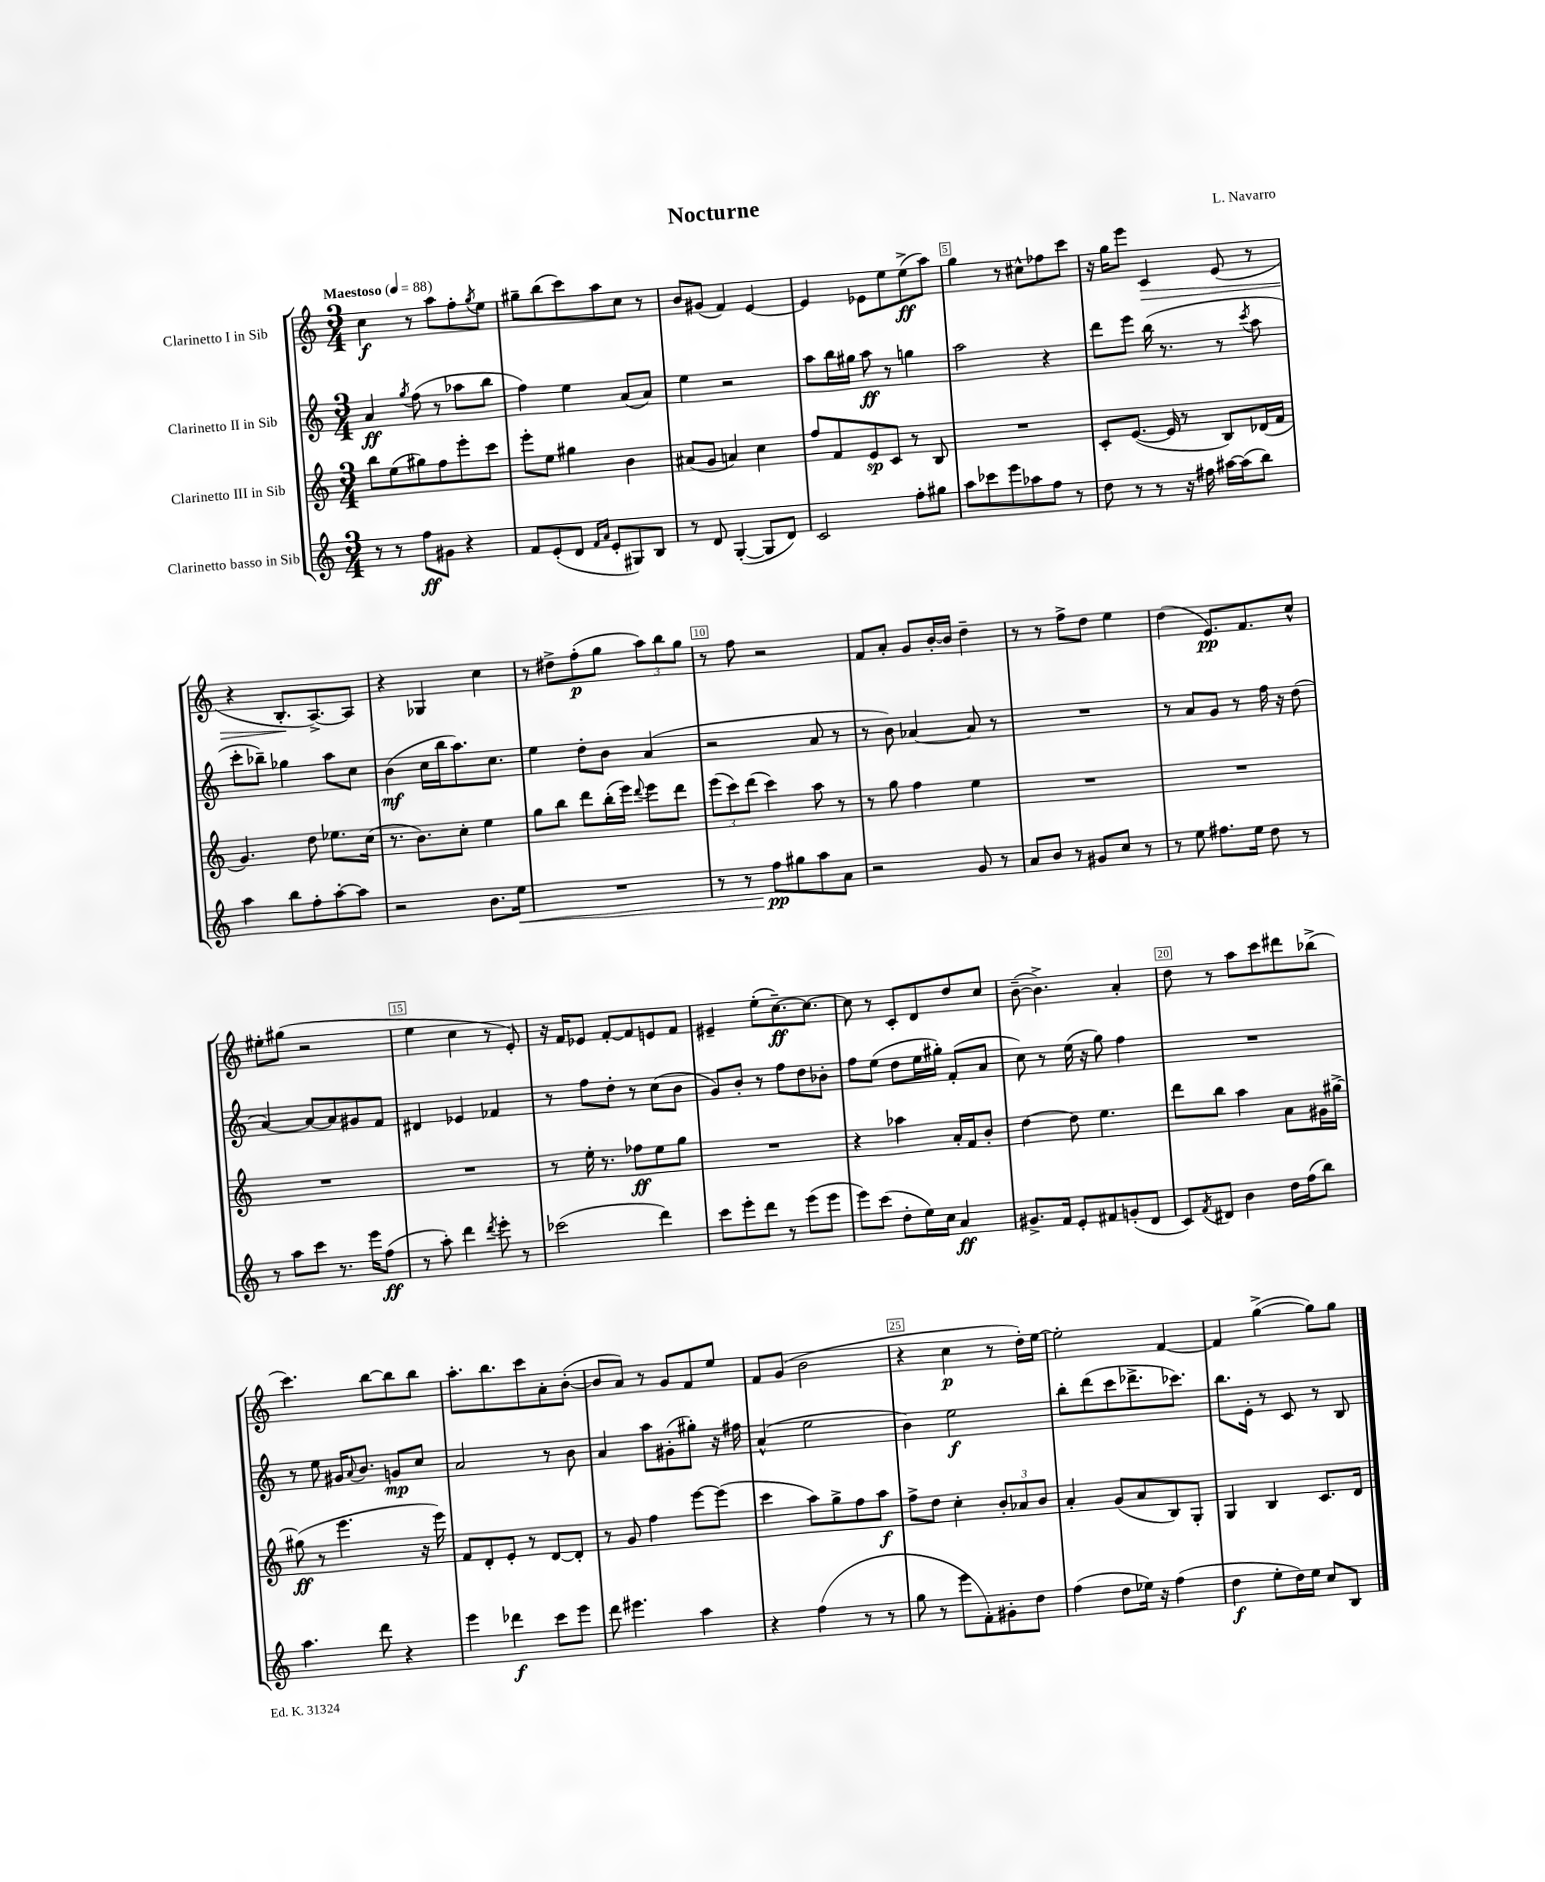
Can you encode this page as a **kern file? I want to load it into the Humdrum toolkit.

**kern	**kern	**kern	**kern
*staff4	*staff3	*staff2	*staff1
*clefG2	*clefG2	*clefG2	*clefG2
*k[]	*k[]	*k[]	*k[]
*M3/4	*M3/4	*M3/4	*M3/4
*MM88	*MM88	*MM88	*MM88
8r	8bb\L	4a/	4cc\
8r	(8ee\	.	.
.	.	8qgg/	.
8ff\L	8gg#\)	(8ff\	8r
8g#\J	8ff\	8r	8aa\L
4r	8eee'\	8aa-\L	8ff'\
.	.	.	8qgg/
.	8ccc\J	8bb\J	8ee\J
=	=	=	=
8f/L	8eee'\L	4ff\)	8gg#~\L
(8e'/	8ee\J	.	(8bb\
8d/J	4gg#\	4ee\	8ccc\)
16qqf/LL	.	.	.
16qqa/JJ	.	.	.
8e'/L	.	.	8aa\
8G#/)	4b\	(8a/L	8cc\J
8B/J	.	8a/J)	8r
=	=	=	=
8r	(8a#/L	4ee\	8b/L
8d/	8g/J	.	(8g#/J
([4G'/	4a/)	2r	4f/)
8G/]L	4cc\	.	[4e/
8d/J)	.	.	.
=	=	=	=
2c/	8ff/L	8aa\L	4e/]
.	8f/	16bb\L	.
.	.	16gg#\JJ	.
.	8e/	8aa\	8e-\L
.	8c/J	8r	8ee\
8ff'\L	8r	4gg\	(8ee^\
8gg#\J	8B/	.	8aa\J)
=	=	=	=
8aa\L	2.r	2aa\	4gg\
8ccc-\	.	.	.
8eee\	.	.	8r
8aa-\	.	.	8cc#^^\L
8ff\J	.	4r	8ff-\
8r	.	.	8ccc\J
=	=	=	=
8dd\	8c'/L	8ddd\L	16r
.	.	.	16gg\LK
8r	([8.e/J	8eee\J	8eee\J
8r	.	(16bb\	4c/
.	16e/]	8.r	.
16r	8r	.	.
16ff#\	.	.	.
[16aa#\LL	8B/L)	8r	(8e/
(16aa#\]J	.	.	.
.	.	8qccc/	.
8bb\J)	(16d-/L	8aa\	8r
.	16f/JJ	.	.
=	=	=	=
4aa\	4.g/)	8ccc'\L	4r
.	.	8bb-~\J)	.
8bb\L	.	4gg-\	8.B'/L
8ff'\	8dd\	.	.
.	.	.	[8.A^/)
[8aa'\	8.ee-\L	8aa\L	.
8aa\]J	.	8cc\J	8A/]J
.	(16cc\Jk	.	.
=	=	=	=
2r	8.r	(4b\	4r
.	8.b\L)	.	.
.	.	16cc\LL	4G-/
.	.	16bb\J	.
.	8cc'\J	8.aa\)	.
8.b\L	4ee\	.	4cc\
.	.	8.cc\J	.
16ee\Jk	.	.	.
=	=	=	=
2.r	8gg\L	4ee\	8r
.	8bb\J	.	8dd#^\L
.	8ddd\L	8dd'\L	(8ff'\
.	(16bb'\L	8b\J	8gg\J
.	16eee\JJ)	.	.
.	8qqddd/	.	.
.	8eee\L	(4a/	12aa\L)
.	.	.	12bb\
.	8ddd\J	.	.
.	.	.	12gg\J
=	=	=	=
8r	(12eee\L	2r	8r
.	12ccc\)	.	.
8r	.	.	8ff\
.	(12ddd\J	.	.
8ff\L	4ccc\)	.	2r
8gg#\	.	.	.
8aa\	8aa\	8a/	.
8a\J	8r	8r	.
=	=	=	=
2r	8r	8r	8f/L
.	8gg\	8b\)	8a'/J
.	4ff\	[4a-/	8g/L
.	.	.	[16b'/L
.	.	.	16b/]JJ
8g/	4ee\	8a-/]	4dd~\
8r	.	8r	.
=	=	=	=
8a/L	2.r	2.r	8r
8b/J	.	.	8r
8r	.	.	8ff^\L
8g#/L	.	.	8dd\J
8cc/J	.	.	4ee\
8r	.	.	.
=	=	=	=
8r	2.r	8r	(4dd\
8ee\	.	8a/L	.
8.ff#\L	.	8g/J	8.e/L)
.	.	8r	.
16ee\Jk	.	.	8.f/
8dd\	.	16ff\	.
.	.	16r	.
8r	.	(8dd\	8cc^^/J
=	=	=	=
8r	2.r	[4a/)	8ee#'\L
8aa\L	.	.	(8gg#\J
8ccc\J	.	8a/_L	2r
8.r	.	8a/]	.
.	.	8g#/	.
16eee\LK	.	.	.
(8ff\J	.	8f/J	.
=	=	=	=
8r	2.r	4d#/	4ee\
8aa'\)	.	.	.
4ddd\	.	4e-/	4cc\
8qddd/	.	.	.
8eee'\	.	4f-/	8r
8r	.	.	8e'/)
=	=	=	=
(2ccc-\	8r	8r	16r
.	.	.	16f/LK
.	16ee'\	8ff\L	8e-/J
.	8.r	.	.
.	.	8dd'\J	[8f'/L
.	8ff-\L	8r	8f/]
4ddd\)	8ee\	(8cc\L	8e/
.	8gg\J	8b\J	8f/J
=	=	=	=
8ccc\L	2.r	8g/L)	4e#~/
8eee'\	.	8b'/J	.
8ddd\J	.	8r	(8ee'\L
8r	.	8ff\L	[8.cc~\)
(8eee\L	.	8dd\	.
.	.	.	8.cc\_J
8eee\J	.	8b-'\J	.
=	=	=	=
8eee\L)	4r	8ff\L	8cc\]
(8ccc\J	.	(8ee\J	8r
8dd'\L	4aa-\	8dd\L	8c'/L
16ee\L)	.	16ee\L	8d/
16cc\JJ	.	16gg#'\JJ)	.
4a/	16a'/LL	(8f'/L	8dd/
.	16f/J	.	.
.	8b'/J	8a/J	8cc/J
=	=	=	=
8.g#^/L	[4dd\	8cc\)	([8b~\
.	.	8r	4.b^\])
16f/Jk	.	.	.
8e'/L	8dd\]	(16ee\	.
.	.	16r	.
8f#/	4.ee\	8gg\)	.
(8g'/	.	4ff\	4a'/
8d/J	.	.	.
=	=	=	=
8c/L)	8ddd\L	2.r	8dd\
8qf/	.	.	.
8d#/J	8bb\J	.	8r
4b\	4aa\	.	8aa\L
.	.	.	8ccc\
16dd\LL	8a\L	.	8ddd#\
(16ff\J	.	.	.
8bb\J)	16g#\L	.	(8bb-^\J
.	[16gg#^\JJ	.	.
=	=	=	=
4.aa\	(8gg#\]	8r	4.ccc\)
.	8r	8ee\	.
.	4.eee\	16g#/LK	.
.	.	8qqa/	.
.	.	8.b/J	.
8ddd\	.	.	[8bb\L
4r	.	8g/L	8bb\]
.	16r	8cc/J	8bb\J
.	16eee\)	.	.
=	=	=	=
4eee\	8f/L	2a/	8.aa'\L
.	8d'/	.	.
.	.	.	8.bb\
4ddd-\	8e'/J	.	.
.	8r	.	8ccc\
8ccc\L	[8d/L	8r	8a'\
8eee\J	8d'/]J	8b\	([8b'\J
=	=	=	=
8ddd\	8r	4a/	8b/]L
4.eee#\	8g/	.	8a/J)
.	4ff\	8aa\L	8r
.	.	(8g#'\	8g/L
4aa\	[8eee\L	8gg#'\J)	8f/
.	(8eee\]J	16r	8ee/J
.	.	16ff#\	.
=	=	=	=
4r	4ccc\	(4a^^/	8f/L
.	.	.	(8g/J
(4ff\	8aa\L)	2ee\	2b\
.	8gg^\	.	.
8r	8ff\	.	.
8r	8aa\J	.	.
=	=	=	=
8gg\	8ff^\L	4b\)	4r
8r	8dd\J	.	.
8eee\L	4cc'\	2ee\	4cc\
8f'\)	.	.	.
8g#'\	12b'/L	.	8r
.	12a-/	.	.
8dd\J	.	.	16dd'\LL)
.	12b/J	.	.
.	.	.	[16ee\JJ
=	=	=	=
(4ff\	4a'/	8bb'\L	2ee'\]
.	.	(8ddd\	.
8dd\L	(8g/L	8ccc\	.
16ee-\Jk)	8a/	8.ddd-^\	.
16r	.	.	.
(4ff\	8B/)	.	[4f/
.	.	8.ccc-\J)	.
.	8G'/J	.	.
=	=	=	=
4dd\	4G/	8.bb\L	4f/]
.	.	16e'\Jk	.
8ee'\L	4B/	8r	([4gg^\
16dd\L)	.	8c/	.
16ee\JJ	.	.	.
8cc/L	8.c/L	8r	8gg\]L)
8B/J	.	8B/	8gg\J
.	16d/Jk	.	.
==	==	==	==
*-	*-	*-	*-
